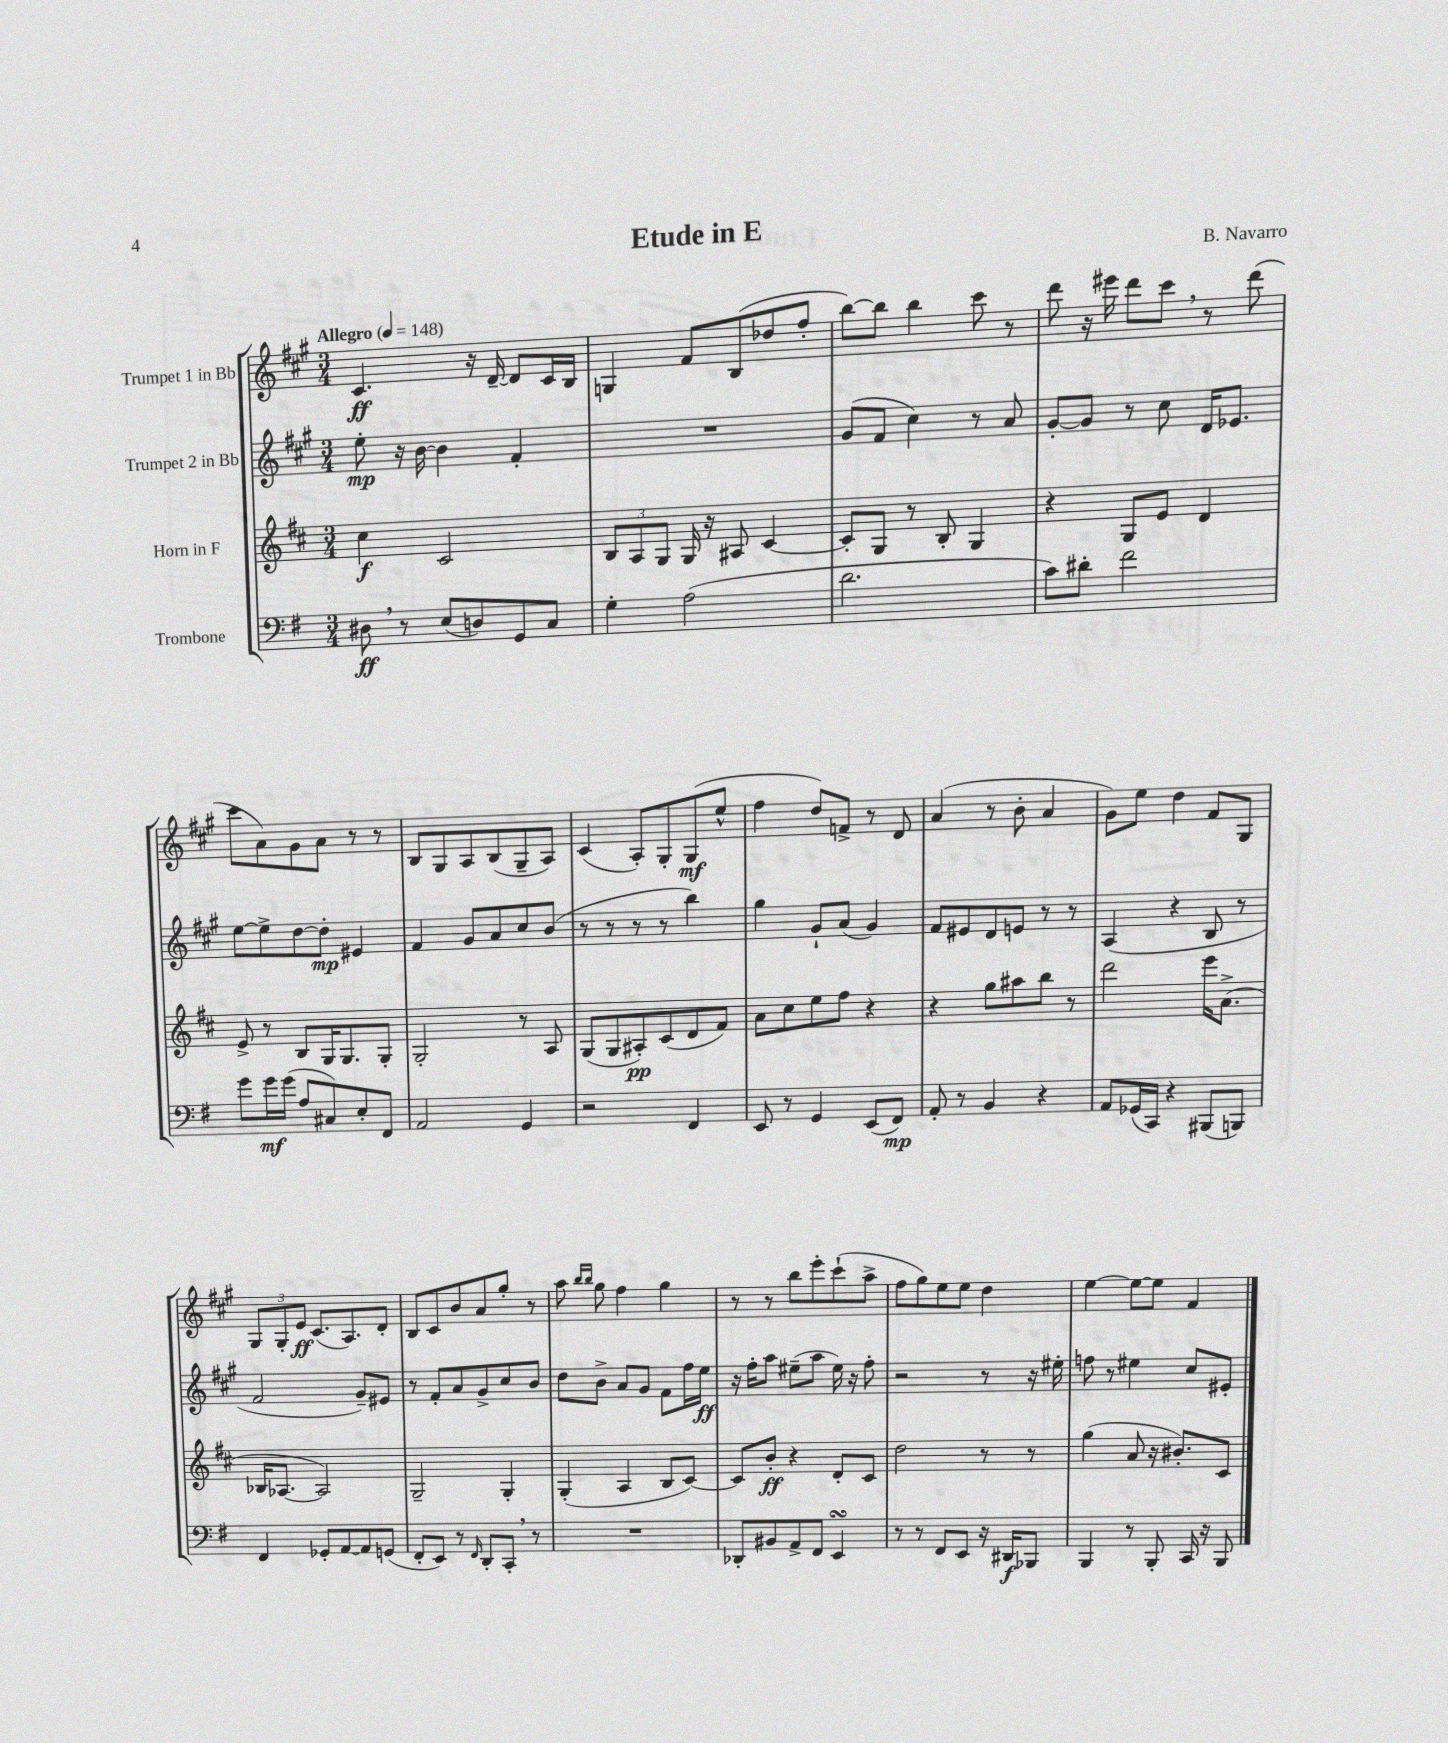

**kern	**dynam	**kern	**dynam	**kern	**dynam	**kern	**dynam
*part4	*part4	*part3	*part3	*part2	*part2	*part1	*part1
*staff4	*staff4	*staff3	*staff3	*staff2	*staff2	*staff1	*staff1
*I"Trombone	*	*I"Horn in F	*	*I"Trumpet 2 in Bb	*	*I"Trumpet 1 in Bb	*
*clefF4	*	*clefG2	*	*clefG2	*	*clefG2	*
*k[f#]	*	*k[f#c#]	*	*k[f#c#g#]	*	*k[f#c#g#]	*
*M3/4	*	*M3/4	*	*M3/4	*	*M3/4	*
*MM148	*	*MM148	*	*MM148	*	*MM148	*
=1	=1	=1	=1	=1	=1	=1	=1
!	!	!	!	!	!	!LO:TX:a:B:t=Allegro	!
8D#X,\	ff	4cc#\	f	8ee'\	mp	4.c#/	ff
8r	.	.	.	16r	.	.	.
.	.	.	.	[16b\	.	.	.
(8E/L	.	2c#/	.	4b\]	.	.	.
8Dn/)	.	.	.	.	.	16r	.
.	.	.	.	.	.	[16d~/	.
8GG/	.	.	.	4f#'/	.	8d/L]	.
8C/J	.	.	.	.	.	16c#/L	.
.	.	.	.	.	.	16B/JJ	.
=2	=2	=2	=2	=2	=2	=2	=2
4G'\	.	12B/L	.	2.r	.	4Gn/	.
.	.	12A/	.	.	.	.	.
.	.	12G/J	.	.	.	.	.
(2A\	.	16G/	.	.	.	8f#/L	.
.	.	16r	.	.	.	.	.
.	.	8A#X/	.	.	.	(8B/	.
.	.	[4c#/	.	.	.	8dd-X/	.
.	.	.	.	.	.	8ff#'/J	.
=3	=3	=3	=3	=3	=3	=3	=3
2.d\	.	8c#'/L]	.	(8g#/L	.	[8bb\L)	.
.	.	8G/J	.	8f#/J	.	8bb\J]	.
.	.	8r	.	4cc#\)	.	4bb\	.
.	.	8B'/	.	.	.	.	.
.	.	4G/	.	8r	.	8ccc#\	.
.	.	.	.	8a/	.	8r	.
=4	=4	=4	=4	=4	=4	=4	=4
8c\L)	.	4r	.	[8g#'/L	.	8ddd\	.
8d#X'\J	.	.	.	8g#/J]	.	16r	.
.	.	.	.	.	.	16eee#X\	.
2f#\	.	8G/L	.	8r	.	8ddd\L	.
.	.	8e/J	.	8cc#\	.	8ccc#,\J	.
.	.	4d/	.	16d/KL	.	8r	.
.	.	.	.	8.e-X/J	.	.	.
.	.	.	.	.	.	(8ddd\	.
!!LO:LB:g=z
=5	=5	=5	=5	=5	=5	=5	=5
8g\L	.	8e^/	.	[8ee\L	.	8ccc#\L	.
16g\L	mf	8r	.	8ee^\]	.	8a\)	.
(16g\JJ	.	.	.	.	.	.	.
8A/L	.	8B/L	.	[8dd\	.	8g#\	.
8C#X/)	.	16G/K	.	8dd'\J]	mp	8a\J	.
.	.	8.G/	.	.	.	.	.
8E'/	.	.	.	4e#X/	.	8r	.
8FF#/J	.	8G'/J	.	.	.	8r	.
=6	=6	=6	=6	=6	=6	=6	=6
2AA/	.	2G'/	.	4f#/	.	8B/L	.
.	.	.	.	.	.	8G#/	.
.	.	.	.	8g#/L	.	8A/	.
.	.	.	.	8a/	.	(8B/	.
4GG/	.	8r	.	8cc#/	.	8G#~/	.
.	.	8A/	.	(8b/J	.	8A/J)	.
=7	=7	=7	=7	=7	=7	=7	=7
2r	.	(8G/L	.	8r	.	(4c#/	.
.	.	8G/	.	8r	.	.	.
.	.	8A#X'/)	pp	8r	.	8A'/L)	.
.	.	(8c#/	.	8r	.	8G#'/	.
4FF#/	.	8d/	.	4bb\)	.	(8G#/	mf
.	.	8f#/J)	.	.	.	8ee^^/J	.
=8	=8	=8	=8	=8	=8	=8	=8
8EE/	.	8a\L	.	4gg#\	.	4ff#\	.
8r	.	8cc#\	.	.	.	.	.
4GG/	.	8ee\	.	8g#`/L	.	8dd/L)	.
.	.	8ff#\J	.	(8a/J	.	8fn^/J	.
(8EE/L	.	4r	.	4g#/)	.	8r	.
8FF#/J)	mp	.	.	.	.	8d/	.
=9	=9	=9	=9	=9	=9	=9	=9
8AA'/	.	4r	.	8f#/L	.	(4a/	.
8r	.	.	.	8e#X/	.	.	.
4BB/	.	8gg\L	.	8d/	.	8r	.
.	.	8aa#X\	.	8en/J	.	8b'\	.
4r	.	8bb\J	.	8r	.	4a/	.
.	.	8r	.	8r	.	.	.
=10	=10	=10	=10	=10	=10	=10	=10
8AA/L	.	2ddd\	.	(4A/	.	8g#\L)	.
(16GG-X/L	.	.	.	.	.	8ee\J	.
16CC/JJ)	.	.	.	.	.	.	.
4r	.	.	.	4r	.	4dd\	.
(8BBB#X/L	.	16eee\KL	.	8B/	.	8f#/L	.
.	.	(8.a^\J	.	.	.	.	.
8BBBn/J)	.	.	.	8r	.	8G#/J	.
!!LO:LB:g=z
=11	=11	=11	=11	=11	=11	=11	=11
4FF#/	.	16B-X/KL	.	2f#/	.	12G#/L	.
.	.	[8.A-X/J	.	.	.	.	.
.	.	.	.	.	.	12G#'/	.
.	.	.	.	.	.	12e/J	ff
8GG-X'/L	.	2A-/])	.	.	.	(8.c#/L	.
[8AA/	.	.	.	.	.	.	.
.	.	.	.	.	.	8.A/)	.
8AA/]	.	.	.	8g#~/L)	.	.	.
(8GGn/J	.	.	.	8e#X/J	.	8d'/J	.
=12	=12	=12	=12	=12	=12	=12	=12
8FF#'/L	.	2G~/	.	8r	.	8B/L	.
8EE/J)	.	.	.	8f#'/L	.	8c#/	.
8r	.	.	.	8a/	.	8b/	.
16qqFF#/	.	.	.	.	.	.	.
8DD'/L	.	.	.	8g#^/	.	8a/	.
8CC',/J	.	4G'/	.	8cc#/	.	8gg#'/J	.
8r	.	.	.	8b/J	.	8r	.
=13	=13	=13	=13	=13	=13	=13	=13
2.r	.	(4G'/	.	8dd\L	.	8aa\	.
.	.	.	.	.	.	16qqbb/LL	.
.	.	.	.	.	.	16qqbb/JJ	.
.	.	.	.	8b^\J	.	8gg#\	.
.	.	4A/	.	8a/L	.	4ff#\	.
.	.	.	.	8g#/J	.	.	.
.	.	8B/L	.	8f#\L	.	4gg#\	.
.	.	[8c#/J)	.	16ff#\L	.	.	.
.	.	.	.	16ee\JJ	ff	.	.
=14	=14	=14	=14	=14	=14	=14	=14
8DD-X'/L	.	8c#/L]	.	16r	.	8r	.
.	.	.	.	16ff#'\KL	.	.	.
8BB#X/	.	8b'/J	ff	8aa\J	.	8r	.
8AA^/	.	4r	.	(8ee#X~\L	.	8bb\L	.
8FF#/J	.	.	.	8aa\J	.	8eee'\	.
4EEsSSS/	.	8d'/L	.	16ee#\)	.	(8ccc#`\	.
.	.	.	.	16r	.	.	.
.	.	8c#/J	.	8ff#'\	.	8aa^\J	.
=15	=15	=15	=15	=15	=15	=15	=15
8r	.	2dd\	.	2r	.	8ff#\L	.
8r	.	.	.	.	.	8gg#\)	.
8FF#/L	.	.	.	.	.	8ee\	.
8EE/J	.	.	.	.	.	8ee\J	.
16r	.	8r	.	8r	.	4dd\	.
16DD#X/KL	f	.	.	.	.	.	.
8BBB-X/J	.	8r	.	16r	.	.	.
.	.	.	.	16ee#X'\	.	.	.
=16	=16	=16	=16	=16	=16	=16	=16
4BBB/	.	(4gg\	.	8ffn\	.	[4ee\	.
.	.	.	.	8r	.	.	.
8r	.	8a/	.	4ee#X\	.	8ee\L_	.
8BBB'/	.	16r	.	.	.	8ee\J]	.
.	.	8.b#X'/L)	.	.	.	.	.
16CC/	.	.	.	8cc#/L	.	4f#/	.
16r	.	.	.	.	.	.	.
8BBB/	.	8c#/J	.	8e#X'/J	.	.	.
==	==	==	==	==	==	==	==
*-	*-	*-	*-	*-	*-	*-	*-
